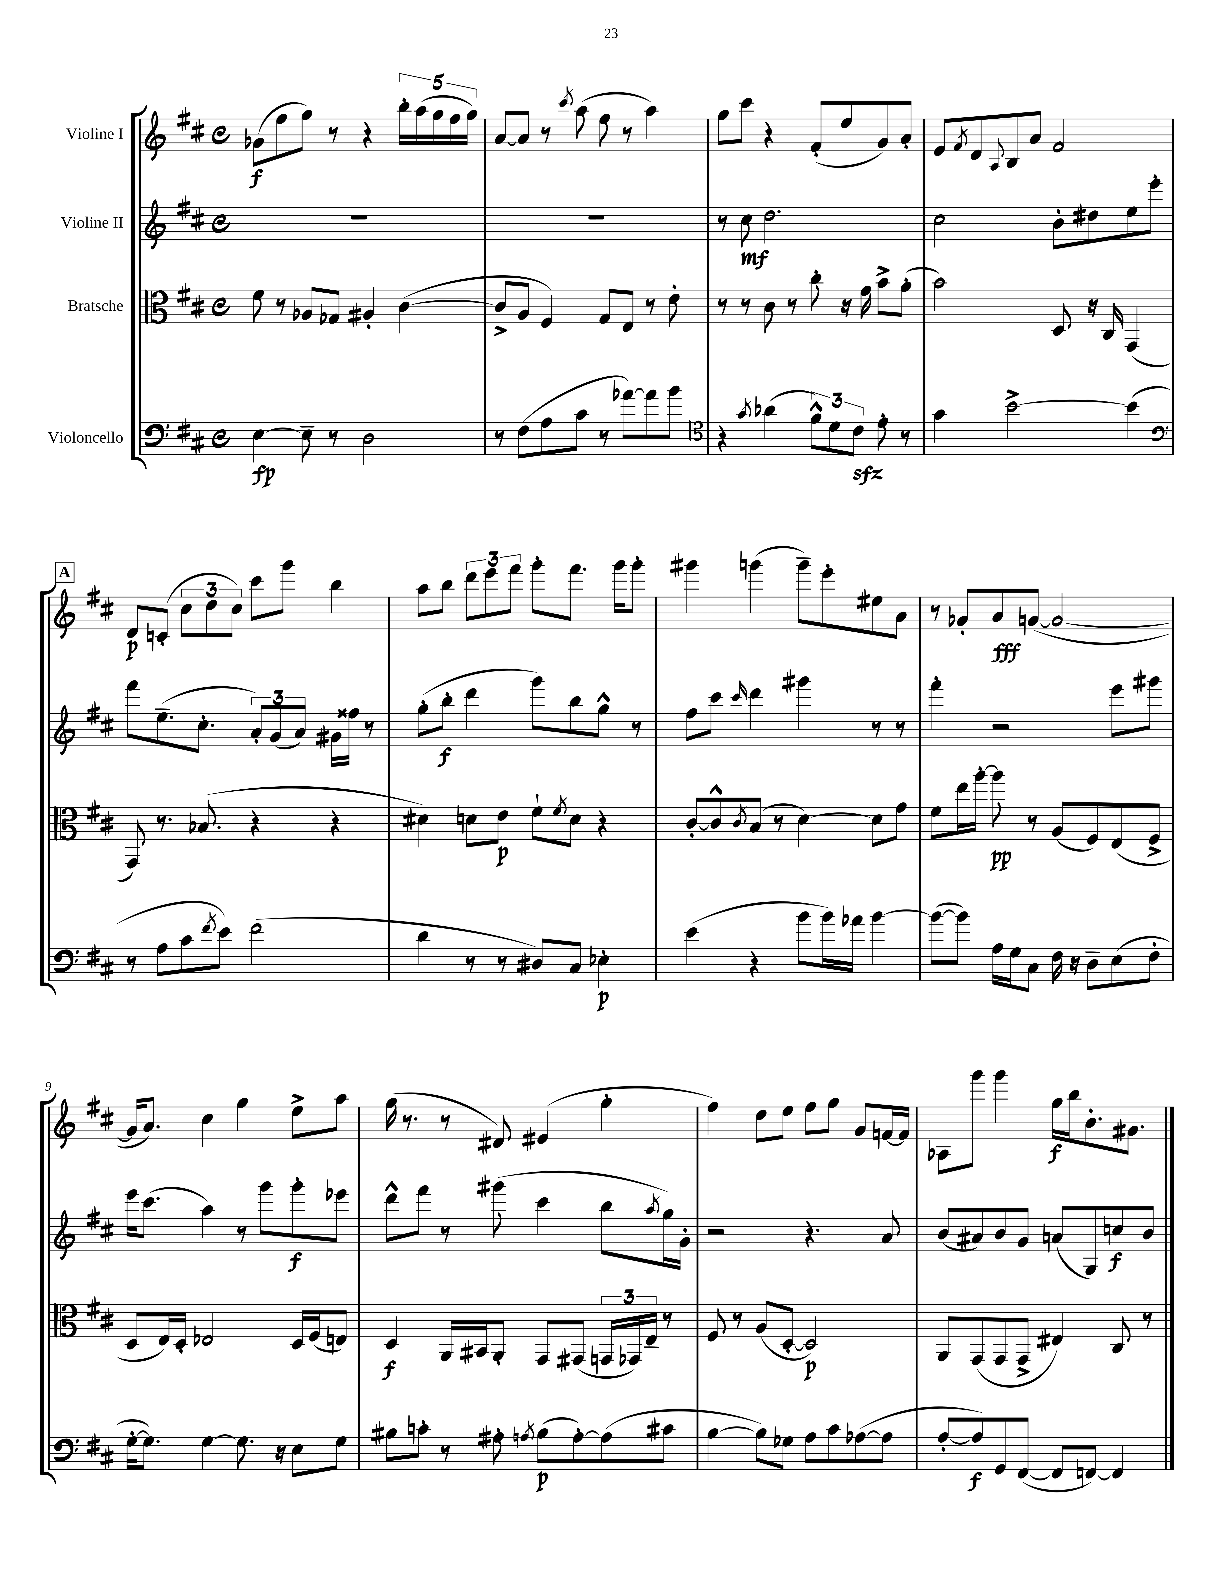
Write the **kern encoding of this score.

**kern	**kern	**kern	**kern
*staff4	*staff3	*staff2	*staff1
*clefF4	*clefC3	*clefG2	*clefG2
*k[f#c#]	*k[f#c#]	*k[f#c#]	*k[f#c#]
*M4/4	*M4/4	*M4/4	*M4/4
*met(c)	*met(c)	*met(c)	*met(c)
[4E\	8f#\	1r	(8g-\L
.	8r	.	8ff#\
8E~\]	8A-/L	.	8gg\J)
8r	8G-/J	.	8r
2D\	4A#'/	.	4r
.	([4c#\	.	20bb'\LL
.	.	.	(20aa\
.	.	.	20gg\
.	.	.	20ff#\
.	.	.	20gg\JJ)
=	=	=	=
8r	8c#^/]L	1r	[8a/L
(8F#\L	8A/J	.	8a/]J
8A\	4F#/)	.	8r
.	.	.	8qccc#/
8c#\J	.	.	(8aa\
8r	8G/L	.	8ff#\
[8a-\L)	8E/J	.	8r
8a-\]	8r	.	4aa\)
8b\J	8e'\	.	.
=	=	=	=
*clefC4	*	*	*
4r	8r	8r	8gg\L
.	8r	8cc#\	8ccc#\J
8qg/	.	.	.
(4a-\	8c#\	2.dd\	4r
.	8r	.	.
12f#^^\L)	8cc#'\	.	(8f#'/L
12d\	.	.	.
.	16r	.	8ee/
12c#\J	.	.	.
.	16g\	.	.
8e'\	8b^\L	.	8g/)
8r	(8a'\J	.	8a'/J
=	=	=	=
4g\	2b\)	2cc#\	8e/L
.	.	.	8qf#/
.	.	.	8d/
.	.	.	8qqA/
[2b^\	.	.	8B/
.	.	.	8a/J
.	8D/	8b'\L	2f#/
.	16r	8dd#\	.
.	16C#/	.	.
(4b\]	(4GG/	8ee\	.
.	.	8eee'\J	.
=	=	=	=
*clefF4	*	*	*
8r	8GG/)	8fff#\L	8d/L
8A\L	8.r	(8.ee~\	(8c'/J
8c#\	.	.	12cc#\L
.	(8.B-/	8.cc#'\J	.
.	.	.	12dd\
8qf#/	.	.	.
8e\J)	.	.	.
.	.	.	12cc#\J)
(2f#\	4r	12a'/L)	8ccc#\L
.	.	(12g/	.
.	.	.	8ggg\J
.	.	12a/J)	.
.	4r	16g#\LL	4bb\
.	.	16ff##\JJ	.
.	.	8r	.
=	=	=	=
4d\	4d#\)	(8gg'\L	8aa\L
.	.	8bb'\J	8bb\J
8r	8d\L	4ddd\	12ddd\L
.	.	.	12eee\
8r	8e\J	.	.
.	.	.	12fff#\J
8D#/L)	8f#`\L	8ggg\L)	8ggg'\L
.	8qf#/	.	.
8C#/J	8d\J	8bb\	8.fff#\J
4E-'\	4r	8gg^^\J	.
.	.	.	16ggg\LK
.	.	8r	8ggg'\J
=	=	=	=
(4e\	[8c#'/L	8ff#\L	4ggg#\
.	8c#^^/]	8ccc#\J	.
.	8qc#/	16qqccc#/	.
4r	(8B/J	4ddd\	(4ggg\
.	8r	.	.
8b\L	[4d\)	4ggg#\	8ggg~\L)
16b\L)	.	.	8eee'\
16a-\JJ	.	.	.
[4b\	8d\]L	8r	8ee#\
.	8g\J	8r	8a\J
=	=	=	=
(8b\_L	8f#\L	4fff#'\	8r
8b\]J)	16ee\L	.	8g-'/L
.	[16aa'\JJ	.	.
16A\LL	8aa\]	2r	8a/
16G\J	.	.	.
8C#\J	8r	.	([8g/J
16F#\	(8A/L	.	2g/_
16r	.	.	.
8D~\L	8F#/)	.	.
(8E\	(8E/	8eee\L	.
8F#'\J	8F#^/J	8ggg#\J	.
=	=	=	=
[16G'\LK	8D/L	16eee\LK	16g/]LK
8.G\]J)	.	(8.ccc#\J	8.a/J)
.	16E/L)	.	.
.	16D'/JJ	.	.
[4G\	2E-/	4aa\)	4cc#\
8.G\]	.	8r	4gg\
.	.	8ggg\L	.
16r	.	.	.
8E\L	16D/LL	8ggg'\	8ee^\L
.	(16F#/J	.	.
8G\J	8E/J)	8eee-\J	8aa\J
=	=	=	=
8B#\L	4D/	8ddd^^\L	(16gg\
.	.	.	8.r
8c'\J	.	8fff#\J	.
8r	16AA/LL	8r	8r
.	16BB#/J	.	.
8A#'\	8AA'/J	(8ggg#\	8d#/)
8qA/	.	.	.
(8B#\L	8GG/L	4ccc#\	(4e#/
[8A'\)	(8GG#/J	.	.
(8A\]	24GG/LL	8bb\L	4gg'\
.	24GG-/)	.	.
.	24E~/JJ	.	.
.	.	8qaa/	.
8c#\J	8r	16gg\L)	.
.	.	16g'\JJ	.
=	=	=	=
[4B\	8F#/	2r	4ff#\)
.	8r	.	.
8B\]L)	(8A/L	.	8dd\L
8G-\J	[8D'/J	.	8ee\J
8A\L	2D/])	4.r	8ff#\L
8c#\	.	.	8gg\J
([8A-\	.	.	8g/L
8A-\]J	.	8a/	[16f/L
.	.	.	16f/]JJ
=	=	=	=
[8A'/L	8AA/L	(8b/L	8A-\L
8A/])	(8GG/	8a#/)	8ggg\J
8GG/	8GG/	8b/	4ggg\
([8FF#/J	8GG^/J	8g/J	.
8FF#/]L	4E#/)	(8a/L	16gg\LL
.	.	.	16bb\J
[8FF/J)	.	8G/)	8.b'\
4FF/]	8C#/	8cc/	.
.	.	.	8.g#\J
.	8r	8b/J	.
==	==	==	==
*-	*-	*-	*-
